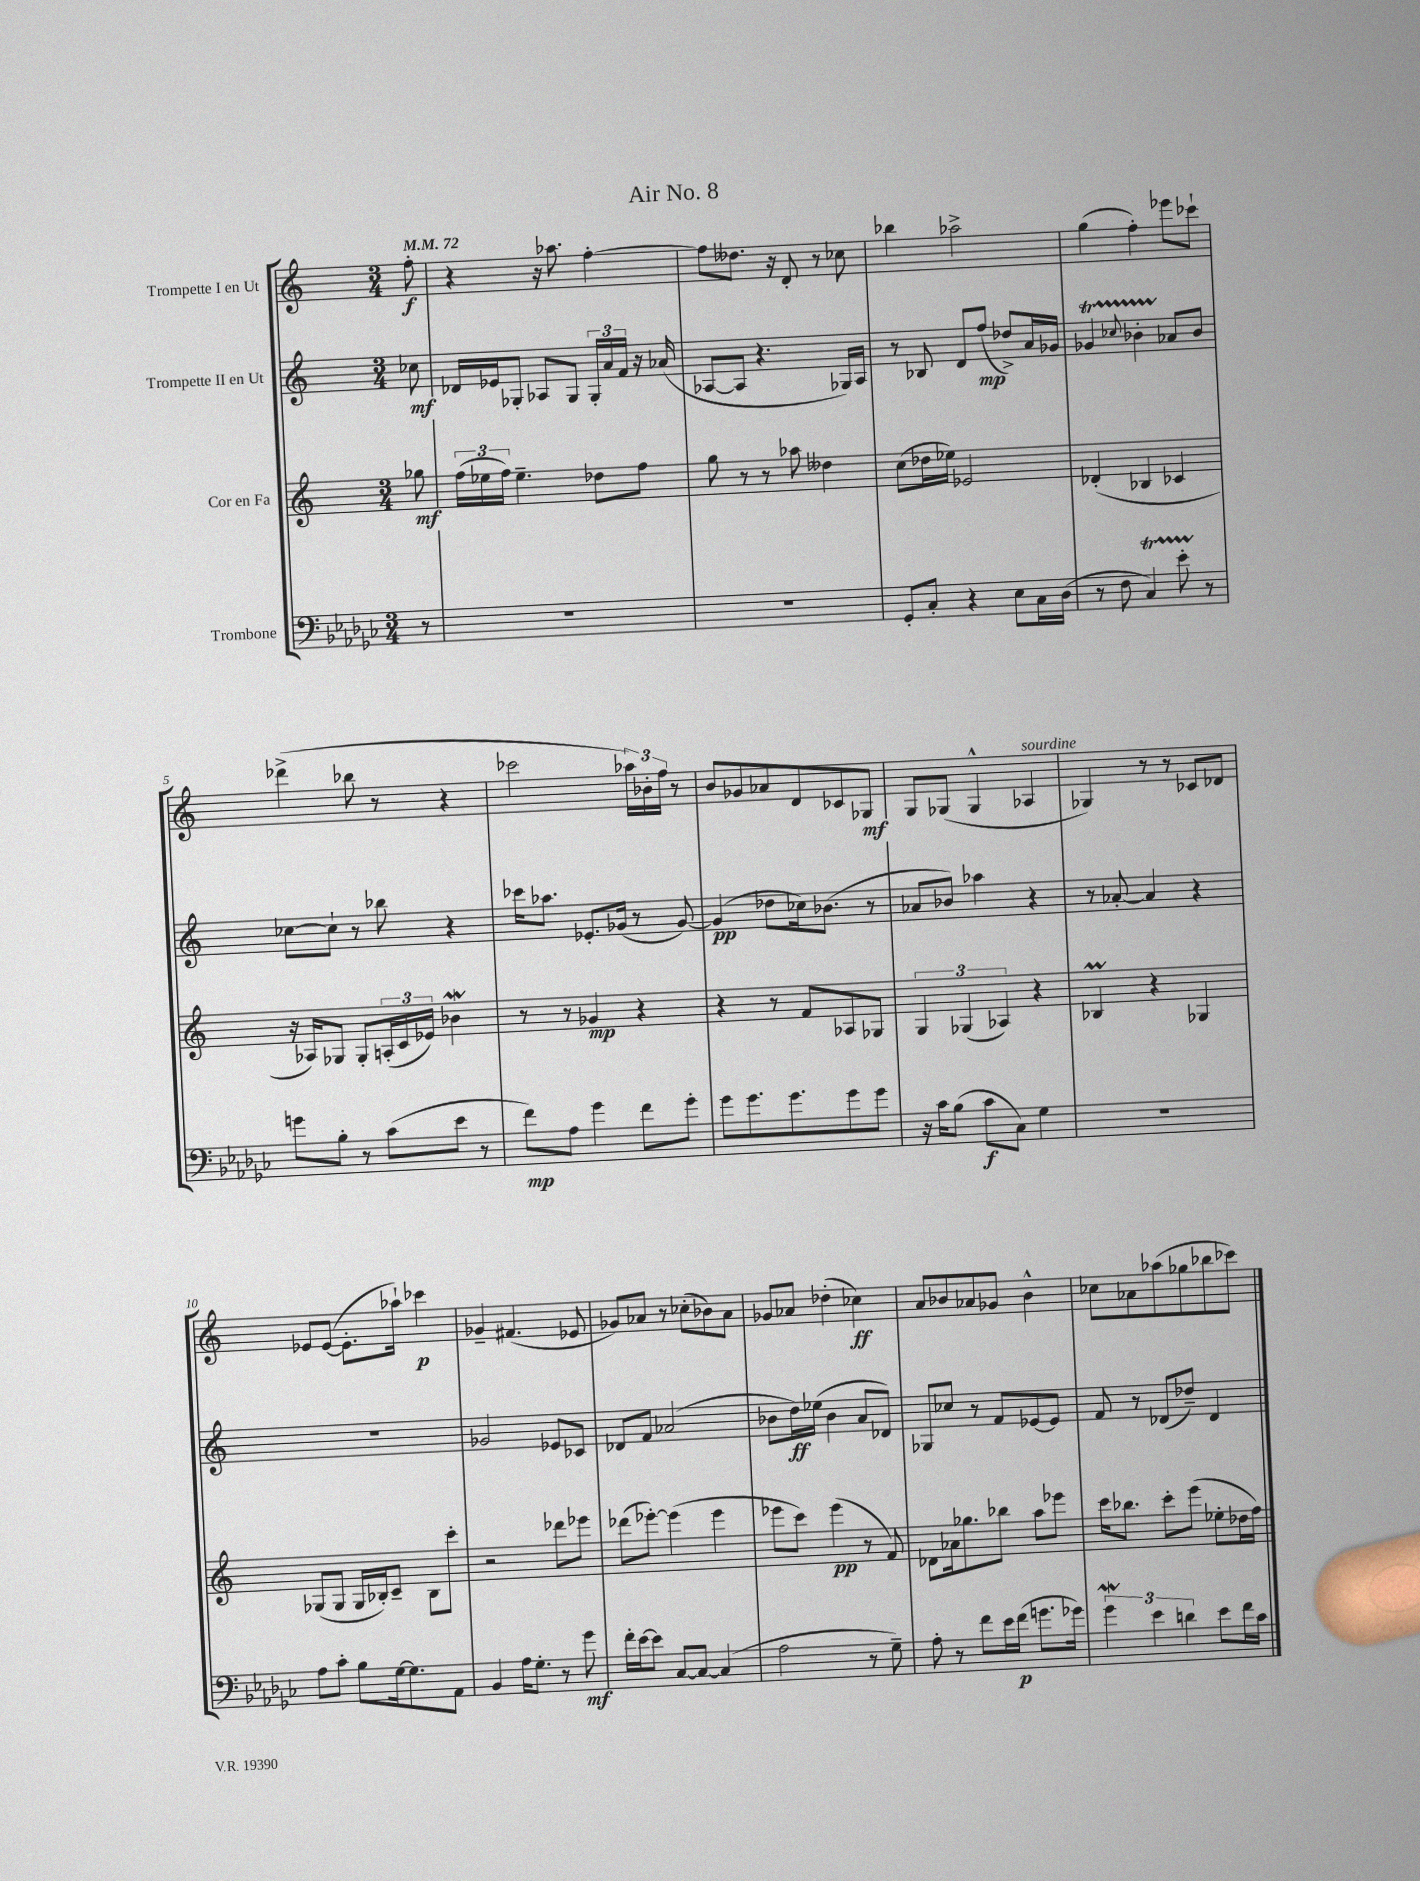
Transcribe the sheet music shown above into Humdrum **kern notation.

**kern	**kern	**kern	**kern
*staff4	*staff3	*staff2	*staff1
*clefF4	*clefG2	*clefG2	*clefG2
*k[b-e-a-d-g-c-]	*k[]	*k[]	*k[]
*M3/4	*M3/4	*M3/4	*M3/4
*MM72	*MM72	*MM72	*MM72
8r	8gg-	8cc-	8ff'
=	=	=	=
2.r	(24ff	16d-	4r
.	24ee-	.	.
.	.	16e-	.
.	24ff)	.	.
.	4.ee-~	8G-'	.
.	.	8A-	16r
.	.	.	8.aa-
.	.	8G-	.
.	8dd-	24G-'	[4ff'
.	.	24a	.
.	.	24f	.
.	8ff	16r	.
.	.	(16a-	.
=	=	=	=
2.r	8gg	[8A-	8ff]
.	8r	8A-]	8.dd--
.	8r	4.r	.
.	.	.	16r
.	8aa-	.	8d'
.	4dd--	.	8r
.	.	16G-)	8cc-
.	.	16A-	.
=	=	=	=
8GG-'	(8cc	8r	4bb-
8C-'	16dd-	8B-	.
.	16ee-)	.	.
4r	2e-	8d	2aa-^
.	.	(8ff	.
8E-	.	8dd-^)	.
16C-	.	16a	.
(16D-	.	16g-	.
=	=	=	=
8r	(4d-'	4g-	(4gg
8F	.	.	.
.	.	8qqcc-	.
4C-)	4B-	4b-'	4ff')
8e-'	4c-	8a-	8eee-
8r	.	8b-	8ccc-`
=	=	=	=
8g	16r	[8cc-	(4ddd-^
.	16A-)	.	.
8B-'	8G-	8cc-`]	.
8r	8G-'	8r	8bb-
(8c-	(24A'	8bb-	8r
.	24c	.	.
.	24e-)	.	.
8e-	4b-	4r	4r
8r	.	.	.
=	=	=	=
8f)	8r	16ccc-	2ccc-
.	.	8.aa-	.
8A-	8r	.	.
4g-	4g-	8.e-'	.
.	.	(16g-	.
8f	4r	8r	24aa-)
.	.	.	24b-'
.	.	.	24ff
8g-'	.	[8g-)	8r
=	=	=	=
8g-	4r	(4g-]	8b
8.g-	.	.	8g-
.	8r	8dd-	8a-
8.g-	.	.	.
.	8f	16cc-)	8d
.	.	(8.b-	.
8g-	8A-	.	8c-
8g-	8G-	8r	8G-
=	=	=	=
16r	6G	8a-	8G
16c-	.	.	.
(8B-	.	8b-)	(8G-
.	(6G-	.	.
8c-	.	4aa-	4G-^^
.	6A-)	.	.
8C-)	.	.	.
4G-	4r	4r	4A-
=	=	=	=
2.r	4B-	8r	4G-)
.	.	[8a-'	.
.	4r	4a-]	8r
.	.	.	8r
.	4G-	4r	8c-
.	.	.	8d-
=	=	=	=
8A-	(8G-	2.r	8e-
8c-'	8G-	.	([8e-
8B-	16G-	.	8.e-']
.	16B-')	.	.
[16G-	8c~	.	.
8.G-]	.	.	16aa-`)
.	8B-	.	4ccc-
8AA-	8ccc'	.	.
=	=	=	=
4BB-	2r	2g-	4g-~
16A-	.	.	(4.f#
8.G-'	.	.	.
8r	8ddd-	8e-	.
8g-	8eee-	8c-	8e-
=	=	=	=
16f'	(8ddd-	8d-	8g-)
[16e-	.	.	.
8e-]	[8eee-')	8f	8a-
[8C-	(4eee-]	(2a-	8r
8C-_	.	.	(8cc-'
(4C-]	4eee-	.	8b-)
.	.	.	8a-
=	=	=	=
2A-	8eee-	8b-	8g-
.	8ccc)	16dd)	8a-
.	.	(16ee-	.
.	(4eee-	4b-	(4dd-'
8r	8r	8a	4cc-)
8G-~)	8f)	8d-)	.
=	=	=	=
8A-'	8d-	8G-	8a
8r	16a-	8cc-	8b-
.	8.gg-	.	.
8f	.	8r	8a-
16e-	8bb-	8f	8g-
(16f	.	.	.
8.g	8aa	[8e-	4b-^^
.	8eee-	8e-]	.
16g-)	.	.	.
=	=	=	=
6g-	16ccc	8f	8cc-
.	8.bb-	.	.
.	.	8r	8a-
6e-	.	.	.
.	8ccc'	(8d-	(8aa-
6d	.	.	.
.	(8eee	8dd-~)	8gg-
8e-	8ee-'	4d-	8bb-
16f	16dd-	.	8ccc-)
16c-	16ff)	.	.
==	==	==	==
*-	*-	*-	*-
